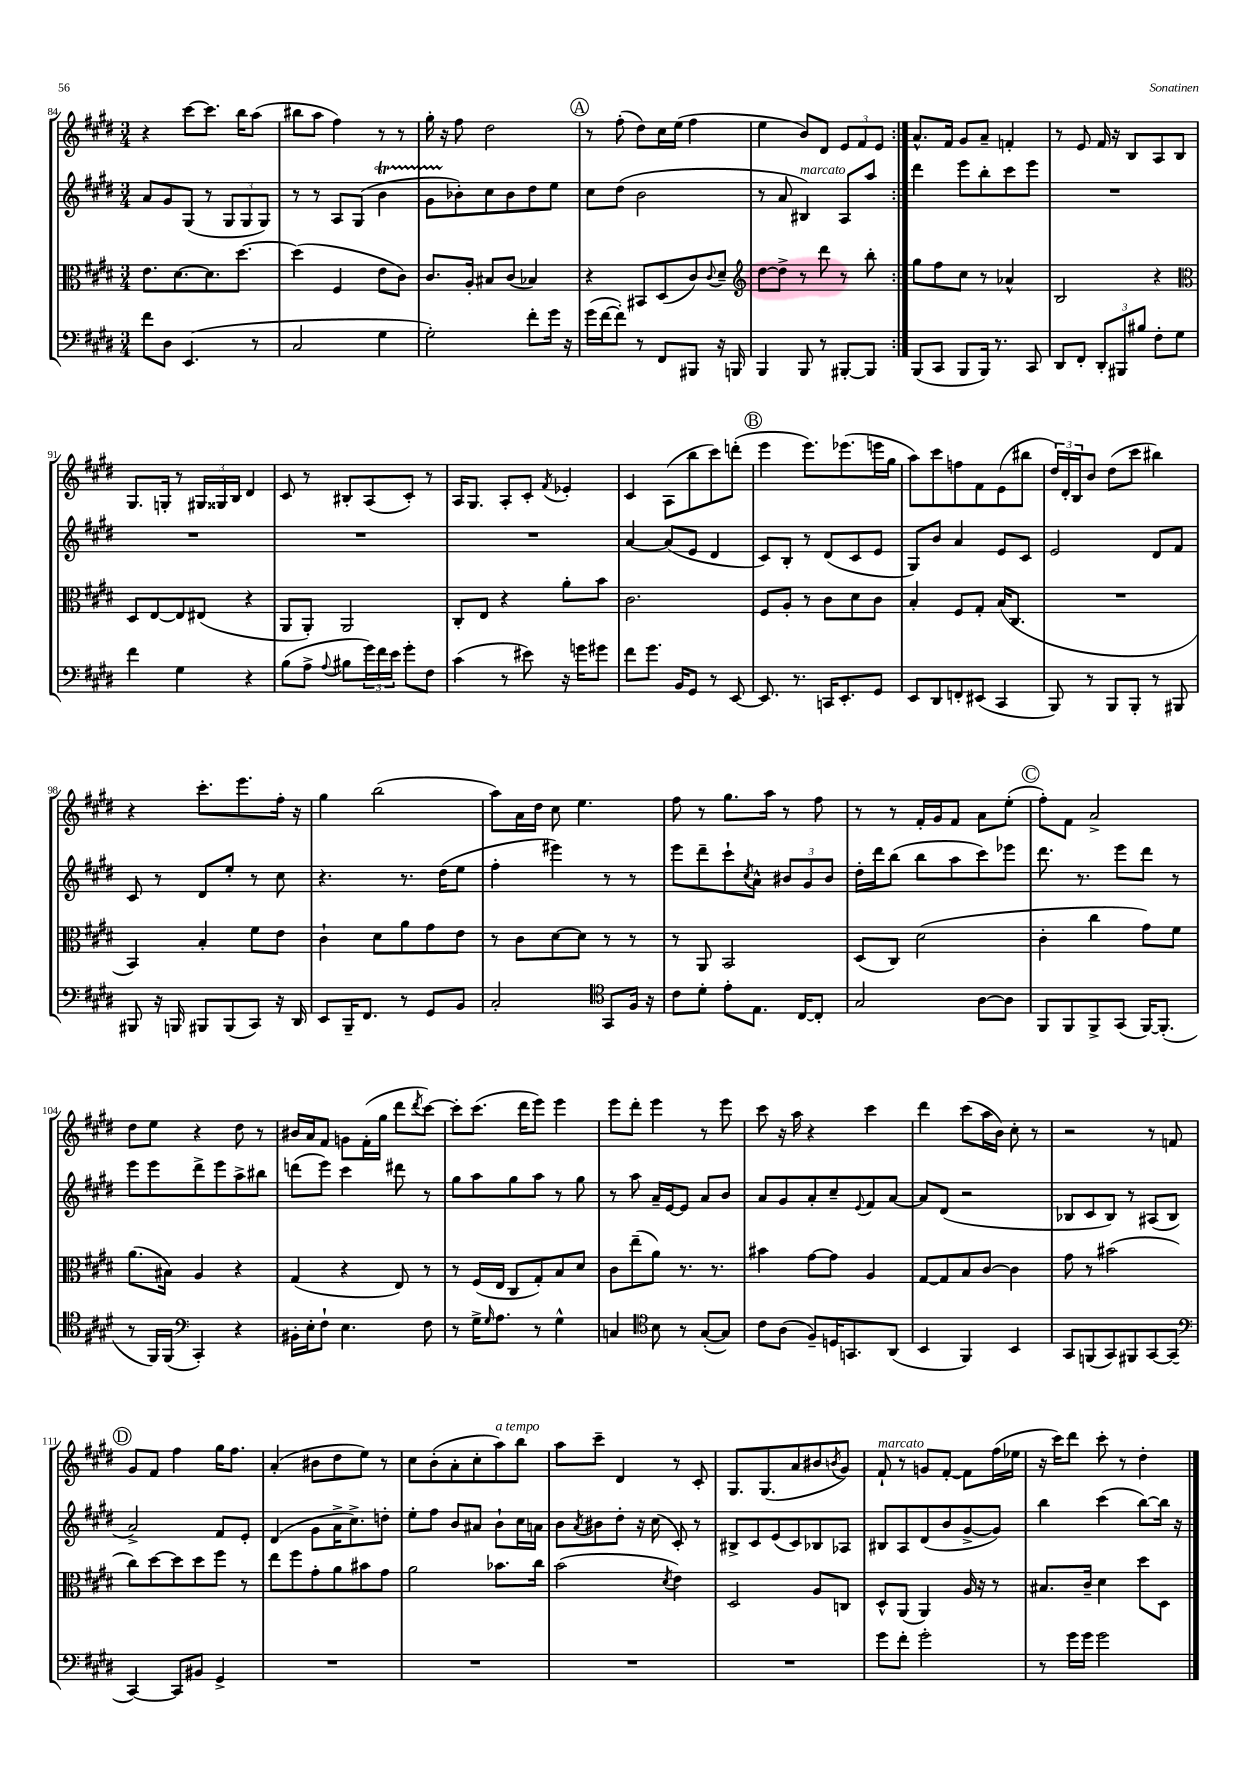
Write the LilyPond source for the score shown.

<<
\new StaffGroup <<
\new Staff = "s0" {
    \clef treble \key e \major \numericTimeSignature \time 3/4
    \repeat volta 2 { r4 cis'''8~ cis'''8. b''16 a''8( |
    bis''8 a''8 fis''4) r8 r8 |
    gis''16-. r16 fis''8 dis''2 |
    \mark \markup { \circle "A" } r8 fis''8-.( dis''8) cis''16 e''16( fis''4 |
    e''4 b'8) dis'8 \tuplet 3/2 { e'8 fis'8 e'8 } | }
    a'8.-^ fis'16 gis'8 a'8-- f'4-. |
    r8 e'8 fis'16 r16 b8 a8 b8 |
    gis8. g16-. r8 \tuplet 3/2 { gis16 gisis16 b16 } dis'4 |
    cis'8 r8 bis8-. a8( cis'8-.) r8 |
    a16 gis8. a8-. cis'8-. \acciaccatura { fis'8 } ees'4-. |
    cis'4 a8( b''8 cis'''8) d'''8-.( |
    \mark \markup { \circle "B" } e'''4 e'''8.) ees'''8.( e'''16 gis''16 |
    a''8) cis'''8 f''8 fis'8 e'8( bis''8 |
    \tuplet 3/2 { dis''16) dis'16-. b16 } b'8 dis''8( cis'''8 bis''4) |
    r4 cis'''8.-. e'''8. fis''16-. r16 |
    gis''4 b''2( |
    a''8) a'16 dis''16 cis''8 e''4. |
    fis''8 r8 gis''8. a''16 r8 fis''8 |
    r8 r8 fis'16-. gis'16 fis'8 a'8 e''8-.( |
    \mark \markup { \circle "C" } fis''8-.) fis'8 a'2-> |
    dis''8 e''8 r4 dis''8 r8 |
    bis'16 a'16 fis'8 g'8 fis'16-.( gis''16 dis'''8 \acciaccatura { dis'''8 } cis'''8~) |
    cis'''8-. cis'''8.( dis'''16 e'''8) e'''4 |
    e'''8 dis'''8-. e'''4 r8 e'''8 |
    cis'''8 r16 a''16 r4 cis'''4 |
    dis'''4 cis'''8( a''16 b'16) cis''8-. r8 |
    r2 r8 f'8 |
    \mark \markup { \circle "D" } gis'8 fis'8 fis''4 gis''16 fis''8. |
    a'4-.( bis'8 dis''8 e''8) r8 |
    cis''8 b'8-.( a'8-. cis''8-. a''8^\markup { \italic "a tempo" }) b''8 |
    a''8 cis'''8-- dis'4 r8 cis'8-. |
    gis8. gis8.( a'8 bis'8 \acciaccatura { b'8 } gis'8) |
    fis'8-!^\markup { \italic "marcato" } r8 g'8 fis'8~-. fis'8 fis''16( ees''16 |
    r16 cis'''16) dis'''8 cis'''8-. r8 dis''4-. \bar "|." |
}
\new Staff = "s1" {
    \clef treble \key e \major \numericTimeSignature \time 3/4
    \repeat volta 2 { a'8 gis'8 gis8( r8 \tuplet 3/2 { gis8 gis8 gis8) } |
    r8 r8 a8 gis8( b'4\startTrillSpan |
    gis'8 bes'8-.\stopTrillSpan) cis''8 bes'8 dis''8 e''8 |
    \mark \markup { \circle "A" } cis''8 dis''8( b'2 |
    r8 a'8 bis4^\markup { \italic "marcato" }) a8 a''8 | }
    dis'''4 e'''8 b''8-. cis'''8 e'''8 |
    R2. |
    R2. |
    R2. |
    R2. |
    a'4~ a'8( e'8 dis'4 |
    \mark \markup { \circle "B" } cis'8) b8-. r8 dis'8( cis'8 e'8 |
    gis8) b'8 a'4 e'8 cis'8 |
    e'2 dis'8 fis'8 |
    cis'8 r8 dis'8 e''8-. r8 cis''8 |
    r4. r8. dis''16( e''8 |
    fis''4-. eis'''4) r8 r8 |
    e'''8 dis'''8-- cis'''8-! \acciaccatura { cis''8 } a'8-^ \tuplet 3/2 { bis'8 gis'8 bis'8 } |
    dis''16-. dis'''16 b''8( b''8 a''8 cis'''8) ees'''8 |
    \mark \markup { \circle "C" } dis'''8. r8. e'''8 dis'''8 r8 |
    e'''8 e'''8 dis'''8-> e'''8 a''8-> bis''8 |
    d'''8( e'''8) cis'''4 dis'''8 r8 |
    gis''8 a''8 gis''8 a''8 r8 gis''8 |
    r8 a''8 a'16-- e'16~ e'8 a'8 b'8 |
    a'8 gis'8 a'8-. cis''8-- \appoggiatura { e'8 } fis'8 a'8~ |
    a'8 dis'8( r2 |
    bes8 cis'8 bes8) r8 ais8( bes8 |
    \mark \markup { \circle "D" } a'2->) fis'8 e'8-. |
    dis'4( gis'8 a'16-> cis''8.->) d''8-. |
    e''8-. fis''8 b'8 ais'8 b'8-! cis''16 a'16 |
    b'8 \acciaccatura { a'8 } bis'8 dis''8-. r16 cis''16( cis'8-.) r8 |
    bis8-> cis'8 e'8( cis'8) bes8 aes8 |
    bis8 a8 dis'8( b'8 gis'8~-> gis'8) |
    b''4 cis'''4( b''8~) b''16 r16 \bar "|." |
}
\new Staff = "s2" {
    \clef alto \key e \major \numericTimeSignature \time 3/4
    \repeat volta 2 { e'8. dis'8.~ dis'8. dis''8.~ |
    dis''4( fis4 e'8 cis'8) |
    cis'8. a16-. bis8 cis'8( bes4) |
    \mark \markup { \circle "A" } r4 bis,8 dis8( cis'8) \appoggiatura { cis'8 } dis'8-- |
    \clef treble dis''8~ dis''8-> r8 dis'''8 r8 b''8-. | }
    gis''8 fis''8 cis''8 r8 aes'4-^ |
    b2 r4 |
    \clef alto dis8 e8~ e8 eis8( r4 |
    a,8 a,8-.) a,2 |
    cis8-. e8 r4 a'8-. b'8 |
    cis'2. |
    \mark \markup { \circle "B" } fis8 a8-. r8 cis'8 dis'8 cis'8 |
    b4-. fis8 gis8-. b16( cis8. |
    R2. |
    b,4) b4-. fis'8 e'8 |
    cis'4-! dis'8 a'8 gis'8 e'8 |
    r8 cis'8 dis'8~ dis'8 r8 r8 |
    r8 a,8 b,2 |
    dis8( cis8) dis'2( |
    \mark \markup { \circle "C" } cis'4-. cis''4 gis'8) fis'8 |
    a'8.( bis16) a4 r4 |
    gis4( r4 e8) r8 |
    r8 fis16( e16 cis8 gis8-.) b8 dis'8 |
    cis'8 e''8--( a'8) r8. r8. |
    bis'4 gis'8~ gis'8 a4 |
    gis8~ gis8 b8 cis'8~ cis'4 |
    gis'8 r8 bis'2( |
    \mark \markup { \circle "D" } cis''8) dis''8~ dis''8 dis''8 fis''8 r8 |
    e''8 fis''8 gis'8-. a'8 bis'8 gis'8 |
    a'2 bes'8. cis''16 |
    b'2( \acciaccatura { dis'8 } e'4) |
    dis2 a8 c8 |
    dis8-^ a,8( a,4) a16 r16 r8 |
    bis8. cis'16-- dis'4 dis''8 dis8 \bar "|." |
}
\new Staff = "s3" {
    \clef bass \key e \major \numericTimeSignature \time 3/4
    \repeat volta 2 { fis'8 dis8 e,4.( r8 |
    cis2 gis4 |
    gis2-.) fis'8-. gis'16 r16 |
    \mark \markup { \circle "A" } gis'16( fis'16~ fis'8-.) r8 fis,8 bis,,8 r16 b,,16 |
    b,,4 b,,8 r8 bis,,8~-. bis,,8 | }
    b,,8( cis,8 b,,8 b,,16) r8. cis,8 |
    dis,8 fis,8-. \tuplet 3/2 { dis,8-. bis,,8 bis8 } fis8-. gis8 |
    fis'4 gis4 r4 |
    b8( a8-> \appoggiatura { a8 } bis8 \tuplet 3/2 { gis'16) fis'16 e'16 } gis'8-. fis8 |
    cis'4( r8 eis'8) r16 g'16 gis'8 |
    fis'8 gis'8. b,16 gis,8 r8 e,8~ |
    \mark \markup { \circle "B" } e,8. r8. c,16 e,8.-. gis,8 |
    e,8 dis,8 f,8-. eis,8( cis,4 |
    b,,8) r8 b,,8 b,,8-. r8 bis,,8 |
    bis,,8 r16 b,,16 bis,,8 bis,,8( cis,8) r16 dis,16 |
    e,8 b,,16-- fis,8. r8 gis,8 b,8 |
    cis2-. \clef tenor gis,8 fis16 r16 |
    cis'8 dis'8-. e'8-. e8. cis16~ cis8-. |
    gis2 a8~ a8 |
    \mark \markup { \circle "C" } fis,8 fis,8 fis,8-> gis,8( fis,16~) fis,8.-.( |
    r8 fis,16) fis,16( \clef bass cis,4-.) r4 |
    bis,16-. e16-. fis8-! e4. fis8 |
    r8 gis16-> \grace { gis16 } a8. r8 gis4-^ |
    c4 \clef tenor b8 r8 gis8~-.( gis8) |
    cis'8 a8( fis8--) d16 g,8. a,8( |
    b,4 fis,4) b,4 |
    gis,8 f,8( gis,8) fis,8 gis,8~ gis,8( |
    \mark \markup { \circle "D" } \clef bass cis,4~) cis,8 bis,8 gis,4-> |
    R2. |
    R2. |
    R2. |
    R2. |
    gis'8 fis'8-. gis'2-. |
    r8 gis'16 gis'16 gis'2 \bar "|." |
}
>>
>>
\layout { \context { \Score currentBarNumber = #84 } }
